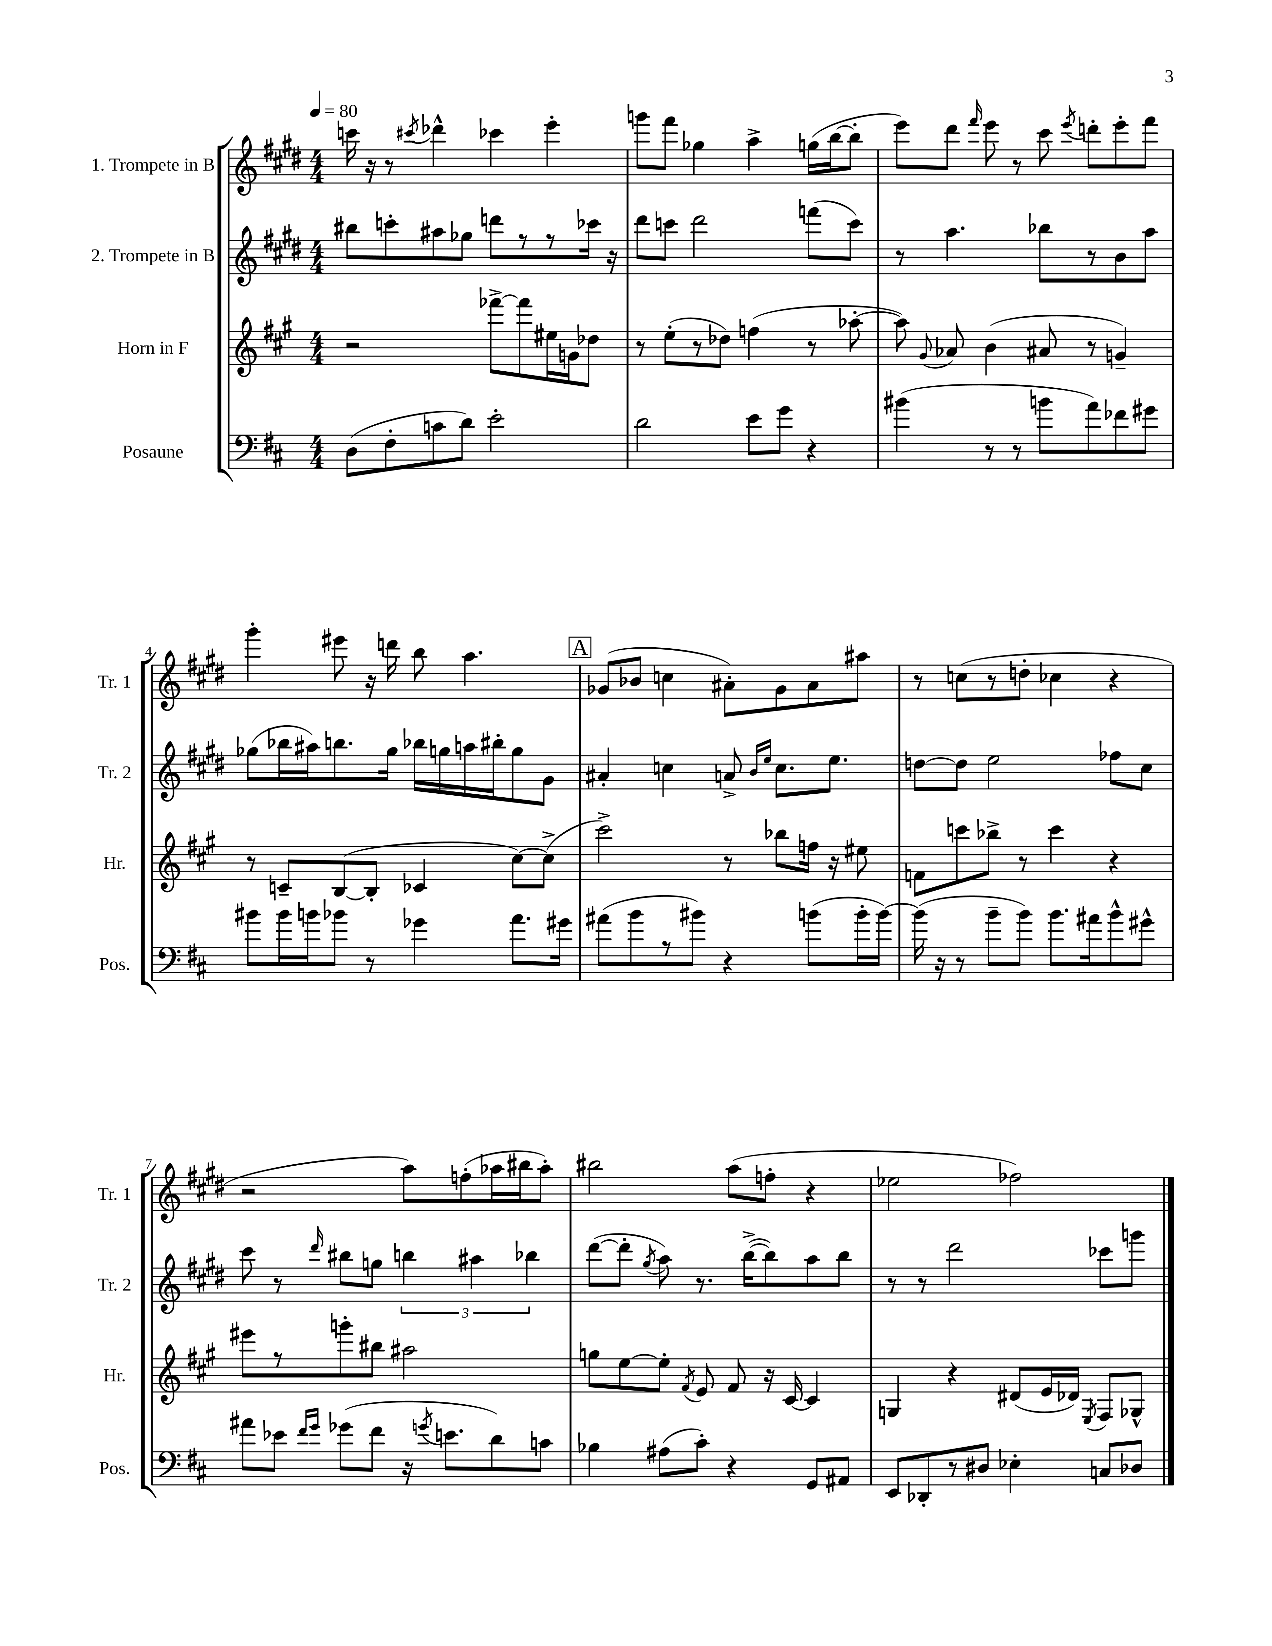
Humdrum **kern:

**kern	**kern	**kern	**kern
*staff4	*staff3	*staff2	*staff1
*clefF4	*clefG2	*clefG2	*clefG2
*k[f#c#]	*k[f#c#g#]	*k[f#c#g#d#]	*k[f#c#g#d#]
*M4/4	*M4/4	*M4/4	*M4/4
*MM80	*MM80	*MM80	*MM80
(8D	2r	8bb#	16ccc
.	.	.	16r
8F#'	.	8ccc'	8r
.	.	.	8qccc#
8c	.	8aa#	4ddd-^^
8d)	.	8gg-	.
2e'	[8fff-^	8ddd	4ccc-
.	8fff-]	8r	.
.	16ee#	8r	4eee'
.	16g	.	.
.	8dd-	16ccc-	.
.	.	16r	.
=	=	=	=
2d	8r	8ddd#	8ggg
.	(8ee'	8ccc	8fff#
.	8r	2ddd#	4gg-
.	8dd-)	.	.
8e	(4ff	.	4aa^
8g	.	.	.
4r	8r	(8fff	(16gg
.	.	.	[16bb
.	[8aa-'	8ccc)	8bb']
=	=	=	=
(4b#	8aa-])	8r	8eee)
.	8qqg#	.	.
.	8a-	4.aa	8ddd#
.	.	.	16qqfff#
8r	(4b	.	8eee
8r	.	.	8r
8b	8a#	8bb-	8ccc#
.	.	.	8qeee
8a)	8r	8r	8ddd'
8f-	4g~)	8b	8eee'
8g#	.	8aa	8fff#
=	=	=	=
8b#	8r	(8gg-	4ggg#'
16b#	8c~	16bb-	.
16b	.	16aa#)	.
8b-	([8B	8.bb	8eee#
8r	8B']	.	16r
.	.	16gg-	16ddd
4g-	4c-	16bb-	8bb
.	.	16gg	.
.	.	16aa	4.aa
.	.	16bb#'	.
8.a	[8cc#)	8gg	.
.	(8cc#^]	8g#	.
16g#	.	.	.
=	=	=	=
(8a#	2ccc#^)	4a#'	(8g-
8b	.	.	8b-
8r	.	4cc	4cc
8b#)	.	.	.
4r	8r	8a^	8a#')
.	.	16qqb	.
.	.	16qqee	.
.	8bb-	8.cc	8g-
(8b	16ff	.	8a#
.	16r	8.ee	.
16b'	8ee#	.	8aa#
[16b)	.	.	.
=	=	=	=
(16b]	8f	[8dd	8r
16r	.	.	.
8r	8ccc	8dd]	(8cc
8b~	8bb-^	2ee	8r
8b)	8r	.	8dd'
8.b	4ccc	.	4cc-
16a#	.	.	.
8b^^	4r	8ff-	4r
8g#^^	.	8cc#	.
=	=	=	=
8a#	8eee#	8ccc#	2r
8e-	8r	8r	.
16qqf#	.	.	.
16qqg	.	16qqddd#	.
(8g-	8ggg'	8bb#	.
8f#	8bb#	8gg	.
16r	2aa#	6bb	8aa)
8qg	.	.	.
8.e	.	.	.
.	.	.	(8ff'
.	.	6aa#	.
8d)	.	.	16aa-
.	.	.	16bb#
.	.	6bb-	.
8c	.	.	8aa-')
=	=	=	=
4B-	8gg	([8ddd#	2bb#
.	[8ee	8ddd#']	.
.	.	8qgg#	.
(8A#	8ee']	8aa)	.
.	8qf#	.	.
8c#')	8e	8.r	.
4r	8f#	.	(8aa
.	.	([16bb^	.
.	16r	8bb])	8ff'
.	[16c#	.	.
8GG	4c#]	8aa	4r
8AA#	.	8bb	.
=	=	=	=
8EE	4G	8r	2ee-
8DD-'	.	8r	.
8r	4r	2ddd#	.
8D#	.	.	.
4E-'	(8d#	.	2ff-)
.	16e	.	.
.	16d-)	.	.
.	8qE	.	.
8C	8F#	8ccc-	.
8D-	8G-^^	8ggg	.
==	==	==	==
*-	*-	*-	*-
